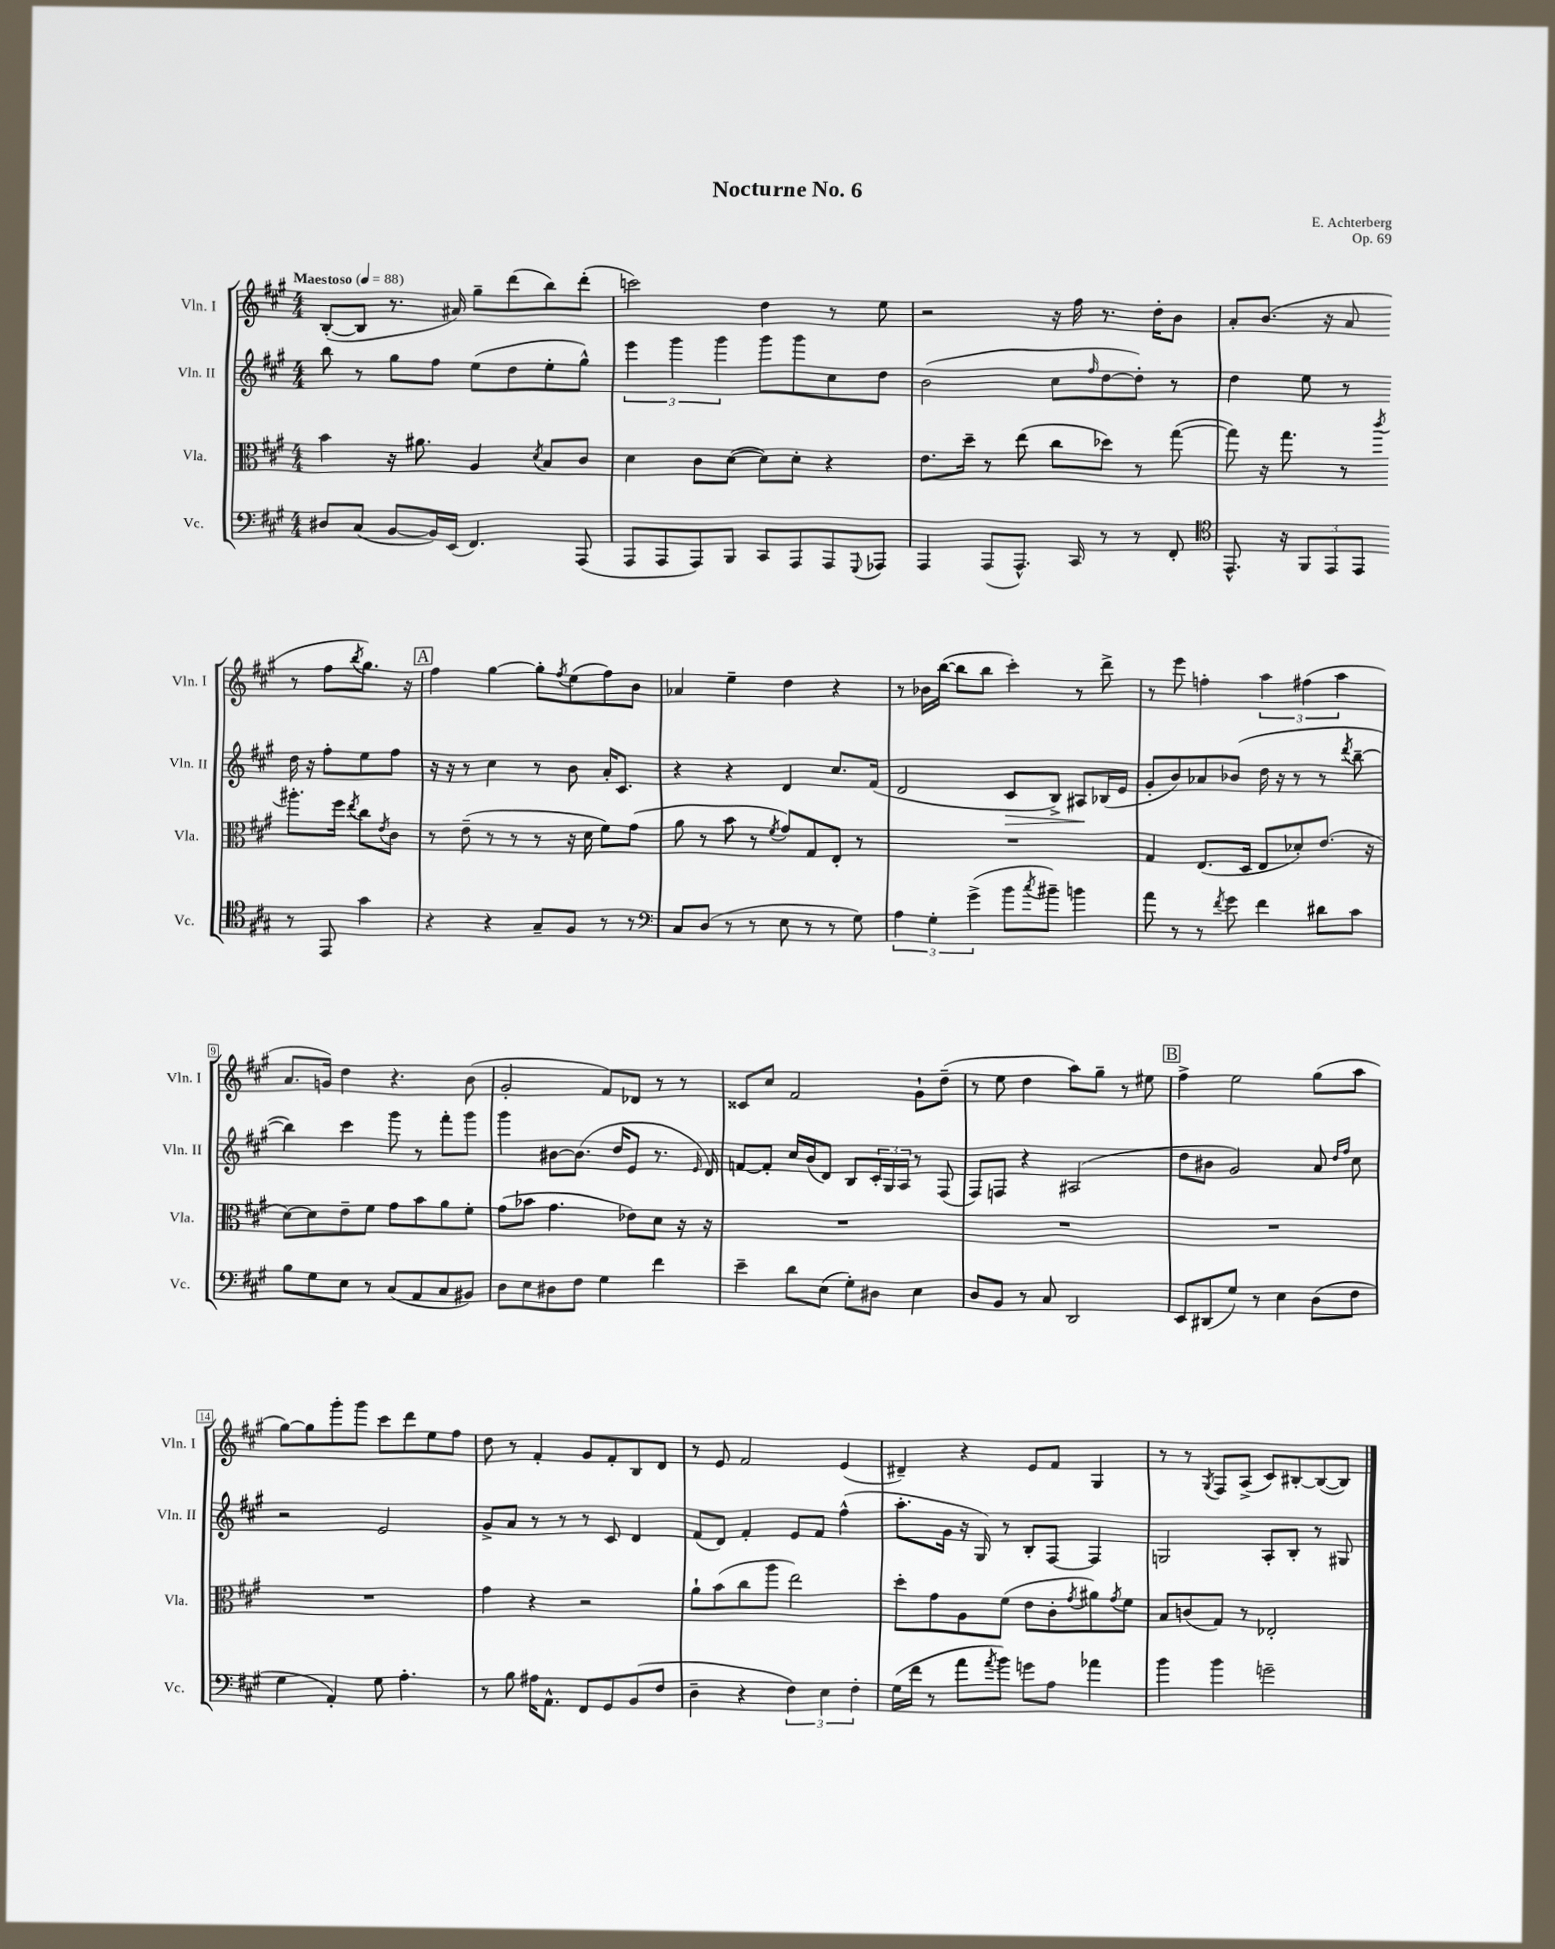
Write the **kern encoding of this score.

**kern	**kern	**kern	**kern
*staff4	*staff3	*staff2	*staff1
*clefF4	*clefC3	*clefG2	*clefG2
*k[f#c#g#]	*k[f#c#g#]	*k[f#c#g#]	*k[f#c#g#]
*M4/4	*M4/4	*M4/4	*M4/4
*MM88	*MM88	*MM88	*MM88
8D#/L	4b\	8bb\	([8B'/L
(8C#/J	.	8r	8B/]J
[8BB/L	16r	8gg#\L	8.r
.	8.a#\	.	.
16BB/]L)	.	8ff#\J	.
(16EE/JJ	.	.	16a#/)
4.FF#/)	4A/	(8ee\L	8gg#~\L
.	.	8dd\	(8ddd\
.	8qd/	.	.
.	8B/L	8ee'\	8bb\)
(8AAA/	8c#/J	8gg#^^\J)	(8ddd'\J
=	=	=	=
8AAA/L	4d\	6eee\	2ccc\)
8AAA/	.	.	.
.	.	6ggg#\	.
8AAA/)	8c#\L	.	.
.	.	6ggg#\	.
8BBB/J	([8d\J	.	.
8CC#/L	8d\]L)	8ggg#\L	4dd\
8AAA/	8d'\J	8ggg#\	.
8AAA/	4r	8cc#\	8r
8qqGGG#/	.	.	.
8AAA-/J	.	8dd\J	8ee\
=	=	=	=
4AAA/	8.e\L	(2b\	2r
.	16dd~\Jk	.	.
(8AAA/L	8r	.	.
8.AAA^^/J)	(8ee\	.	.
.	8cc#\L	8cc#\L	16r
16CC#/	.	.	16ff#\
.	.	16qqff#/	.
8r	8dd-\J)	[8dd\	8.r
8r	8r	8dd'\]J)	.
.	.	.	16dd'\LK
8FF#'/	([8gg#\	8r	8b\J
=	=	=	=
*clefC4	*	*	*
8.EE^^/	8gg#\])	4dd\	8a'/L
.	16r	.	(8.b/J
16r	8.gg#\	.	.
12FF#/L	.	8ee\	.
.	.	.	16r
12EE/	.	.	.
.	8r	8r	8a/
12EE/J	.	.	.
.	8qccc#/	.	.
8r	8.aa#'\L	16dd\	8r
.	.	16r	.
8EE/	.	8ff#'\L	8ff#\L
.	16ff#\Jk	.	.
.	8qee/	.	8qbb/
4g#\	8cc#\L	8ee\	8.gg#\J)
.	8qe/	.	.
.	8c#\J	8ff#\J	.
.	.	.	16r
=	=	=	=
4r	8r	16r	4ff#\
.	.	16r	.
.	(8e~\	8r	.
4r	8r	4cc#\	[4gg#\
.	8r	.	.
8G#~/L	8r	8r	8gg#'\]L
.	.	.	8qff#/
8F#/J	16r	8b\	(8ee\
.	16d\	.	.
8r	8f#\L)	16a'/LK	8ff#\)
.	.	8.c#/J	.
8r	(8g#\J	.	8b\J
=	=	=	=
*clefF4	*	*	*
8C#/L	8a\	4r	4a-/
(8D/J	8r	.	.
8r	8b\	4r	4ee~\
8r	8r	.	.
.	8qf#/	.	.
8E\	8g#/L)	4d/	4dd\
8r	8G#/	.	.
8r	8E'/J	8.cc#/L	4r
8G#\)	8r	.	.
.	.	(16f#/Jk	.
=	=	=	=
6A\	1r	2d/	8r
.	.	.	16b-\LL
6G#'\	.	.	.
.	.	.	([16bb\JJ
.	.	.	8bb\]L
(6g#^\	.	.	.
.	.	.	8bb\J
8b\L	.	8c#/L	4ccc#'\)
8qcc#/	.	.	.
8b#~\J)	.	8B^/J)	.
4b\	.	8A#/L	8r
.	.	(16B-/L	8ddd^\
.	.	16e/JJ	.
=	=	=	=
8a\	4G#/	8g#'/L	8r
8r	.	8b/)	8eee\
8r	(8.E/L	8a-/	4ff'\
8qf#/	.	.	.
8g#\	.	(8b-/J	.
.	16D/Jk	.	.
4f#\	8E/L	16dd\	6aa\
.	.	16r	.
.	8d-'/)	8r	.
.	.	.	(6ff#\
8d#\L	(8.e/J	8r	.
.	.	.	6aa\
.	.	8qddd/	.
8c#\J	.	[8bb~\	.
.	16r	.	.
=	=	=	=
8B\L	[8d\L)	4bb\])	8.a/L
8G#\	8d\]	.	.
.	.	.	16g/Jk)
8E\J	8e~\	4ccc#\	4dd\
8r	8f#\J	.	.
(8C#/L	8g#\L	8ggg#\	4.r
8AA/	8b\	8r	.
8C#/	8a\	8fff#'\L	.
8BB#/J)	8f#'\J	8ggg#\J	(8b\
=	=	=	=
8D\L	(8g#\L	4ggg#\	2g#'/
8E\	8b-\J	.	.
8D#\	4.g#\	[8b#\L	.
8F#\J	.	(8.b#\]J	.
4G#\	.	.	8f#/L)
.	.	16dd/LK	.
.	8e-\L)	8e/J	8d-/J
4f#\	8d\J	8.r	8r
.	16r	.	8r
.	.	16qqe/	.
.	16r	16d/)	.
=	=	=	=
4e~\	1r	[8f/L	8c##/L
.	.	8f'/]J	8cc#/J
8d\L	.	16cc#/LL	2f#/
.	.	(16b/J	.
(8E\J	.	8d/J)	.
8G#'\L)	.	8B/L	.
8D#\J	.	24c#'/L	.
.	.	24G#/	.
.	.	24A/JJ	.
4E\	.	8r	8g#`\L
.	.	(8F#/	(8dd~\J
=	=	=	=
8D/L	1r	8F#/L)	8r
8BB/J	.	8F/J	8ee\
8r	.	4r	4dd\
8C#/	.	.	.
2DD/	.	(2A#/	8aa\L)
.	.	.	8gg#~\J
.	.	.	8r
.	.	.	8ee#\
=	=	=	=
8EE/L	1r	8dd\L	4ff#^\
(8DD#/	.	8b#\J	.
8G#/J)	.	2g#/)	2ee\
8r	.	.	.
4E\	.	.	.
(8D\L	.	8a/	(8gg#\L
.	.	16qqdd/LL	.
.	.	16qqff#/JJ	.
8F#\J	.	8cc#\	8aa\J
=	=	=	=
4G#\	1r	2r	[8gg#\L)
.	.	.	8gg#\]
4AA'/)	.	.	8ggg#'\
.	.	.	8ggg#\J
8G#\	.	2e/	8ccc#\L
4.A'\	.	.	8ddd\
.	.	.	8ee\
.	.	.	8ff#\J
=	=	=	=
8r	4g#\	8g#^/L	8dd\
8B\	.	8a/J	8r
16A#\LK	4r	8r	4f#'/
8.AA^^\J	.	.	.
.	.	8r	.
8FF#/L	2r	8r	8g#/L
8GG#/	.	8c#/	8f#'/
(8BB/	.	4d/	8B/
8F#/J	.	.	8d/J
=	=	=	=
4D~\	8a`\L	(8f#/L	8r
.	(8b\	8d/J)	8e/
4r	8cc#\	4f#'/	2f#/
.	8aa\J	.	.
6F#\)	2ee\)	8e/L	.
.	.	8f#/J	.
6E\	.	.	.
.	.	(4ff#^^\	(4e/
6F#'\	.	.	.
=	=	=	=
(16G#\LL	8dd'\L	8.aa'\L	4d#~/)
16f#\JJ	.	.	.
8r	8g#\	.	.
.	.	16g#\Jk	.
8a\L	8A\	16r	4r
.	.	16G#/)	.
8qa/	.	.	.
8b\J)	(8f#\J	8r	.
8g\L	8e\L	8B'/L	8e/L
8A\J	8c#'\	[8F#/J	8f#/J
.	8qg#/	.	.
4a-\	8a#\)	4F#/]	4G#/
.	8qg#/	.	.
.	8f#\J	.	.
=	=	=	=
4b\	8B/L	2G/	8r
.	(8c/	.	8r
.	.	.	8qG#/
4b\	8G#/J)	.	8F#/L
.	8r	.	(8A^/J
2g~\	2E-'/	8A'/L	8c#/L)
.	.	8B'/J	[8B#'/
.	.	8r	(8B#/_
.	.	8G#/	8B#/]J)
==	==	==	==
*-	*-	*-	*-
